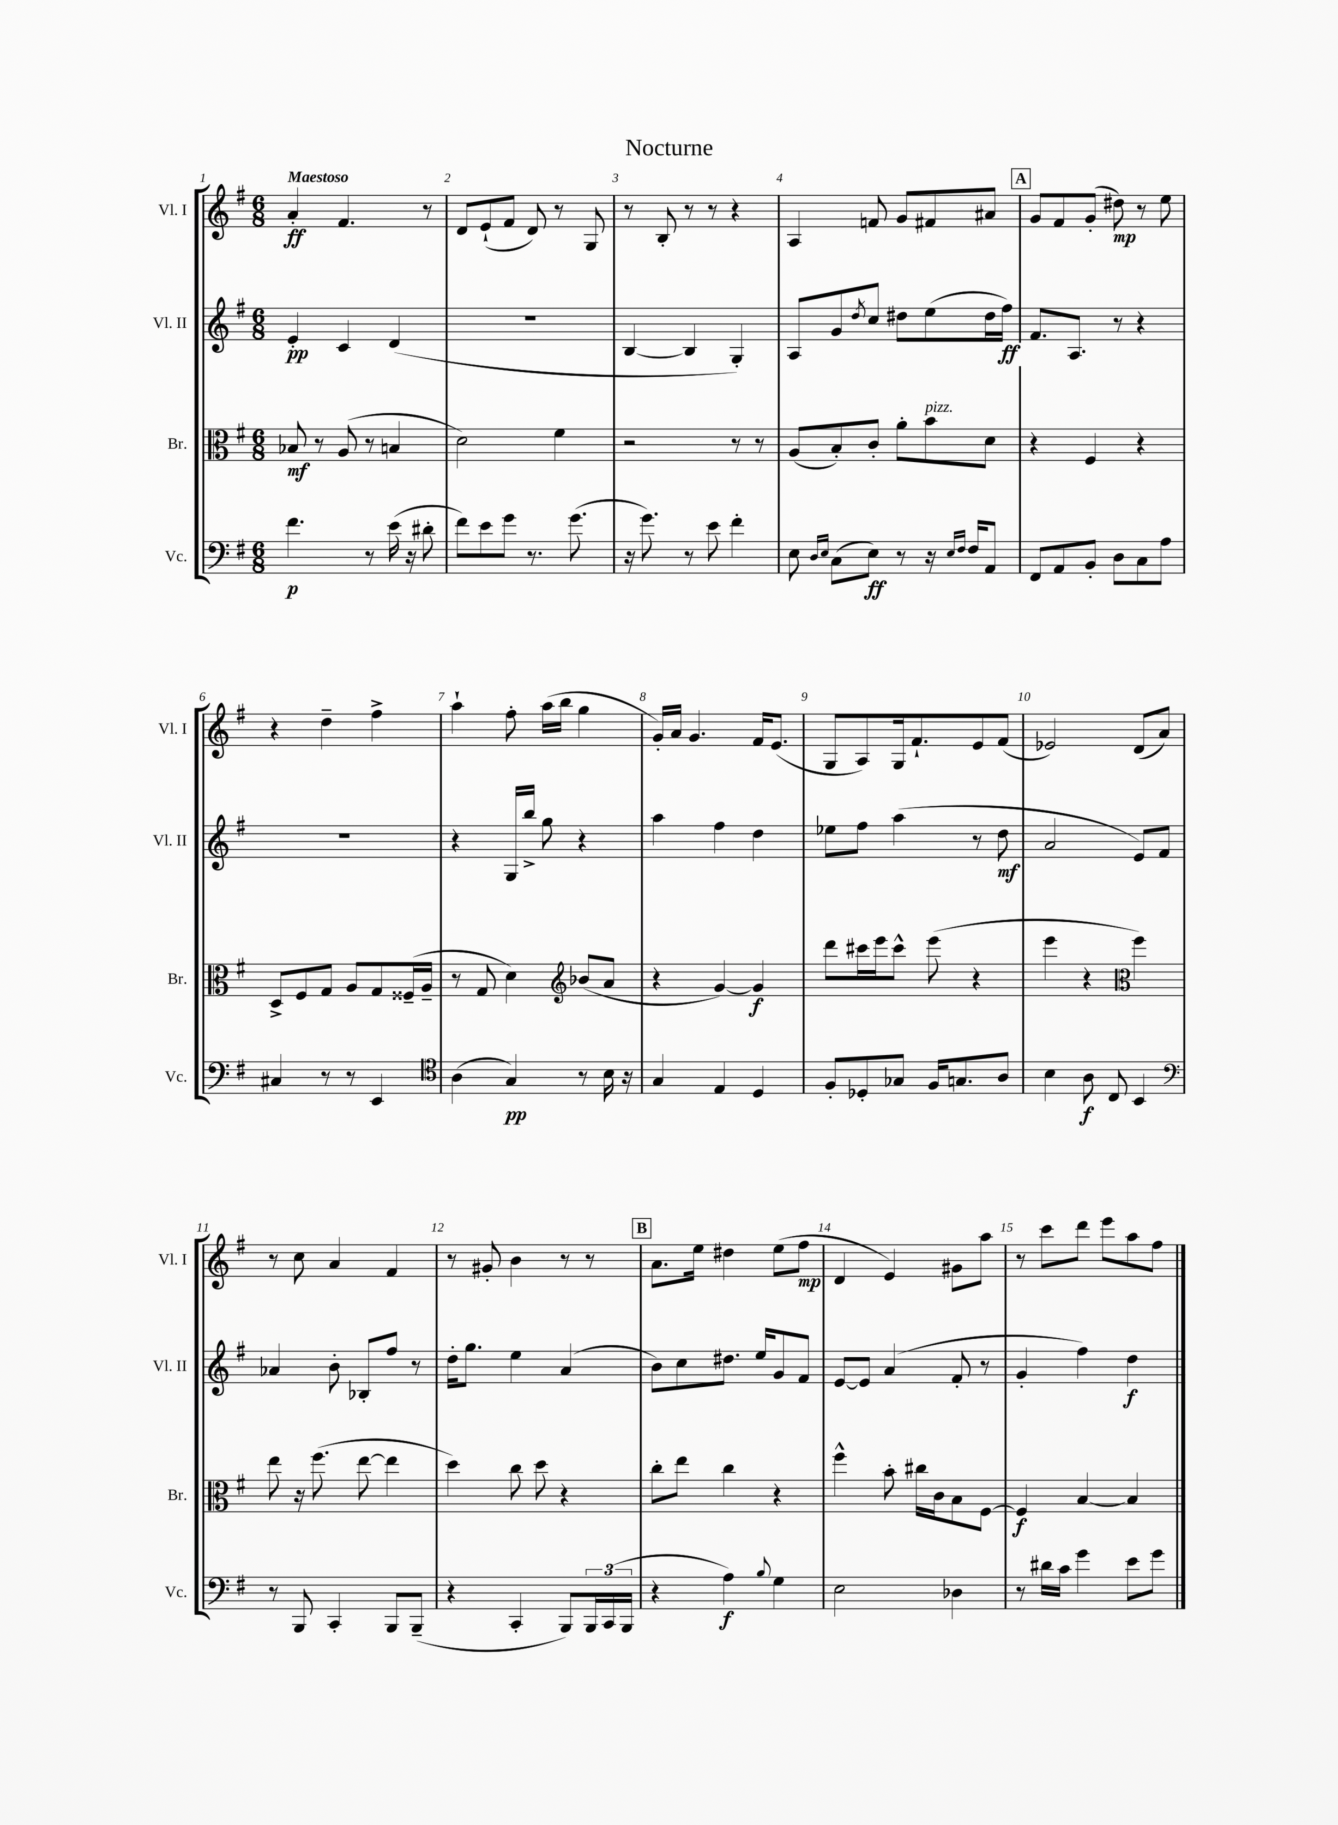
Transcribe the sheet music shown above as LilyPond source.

\header { title = "Nocturne" }
<<
\new StaffGroup <<
\new Staff = "s0" \with { instrumentName = "Vl. I" shortInstrumentName = "Vl. I" } {
    \clef treble \key g \major \numericTimeSignature \time 6/8 \tempo "Maestoso"
    a'4-.\ff fis'4. r8 |
    d'8 e'8-!( fis'8 d'8) r8 g8 |
    r8 b8-. r8 r8 r4 |
    a4 f'8 g'8 fis'8 ais'8 |
    \mark \markup { \box "A" } g'8 fis'8 g'8-.( dis''8\mp) r8 e''8 |
    r4 d''4-- fis''4-> |
    a''4-! fis''8-. a''16( b''16 g''4 |
    g'16-.) a'16 g'4. fis'16 e'8.( |
    g8 a8) g16 fis'8.-! e'8 fis'8( |
    ees'2) d'8( a'8) |
    r8 c''8 a'4 fis'4 |
    r8 gis'8-. b'4 r8 r8 |
    \mark \markup { \box "B" } a'8. e''16 dis''4 e''8( fis''8\mp |
    d'4 e'4) gis'8 a''8 |
    r8 c'''8 d'''8 e'''8 a''8 fis''8 \bar "|." |
}
\new Staff = "s1" \with { instrumentName = "Vl. II" shortInstrumentName = "Vl. II" } {
    \clef treble \key g \major \numericTimeSignature \time 6/8
    e'4-.\pp c'4 d'4( |
    R2. |
    b4~ b4 g4-.) |
    a8 g'8 \acciaccatura { d''8 } c''8 dis''8 e''8( dis''16 fis''16\ff) |
    \mark \markup { \box "A" } fis'8. a8. r8 r4 |
    R2. |
    r4 g16 b''16-> g''8 r4 |
    a''4 fis''4 d''4 |
    ees''8 fis''8 a''4( r8 d''8\mf |
    a'2 e'8) fis'8 |
    aes'4 b'8-. bes8-. fis''8 r8 |
    d''16-. g''8. e''4 a'4( |
    \mark \markup { \box "B" } b'8) c''8 dis''8. e''16 g'8 fis'8 |
    e'8~ e'8 a'4( fis'8-. r8 |
    g'4-. fis''4) d''4\f \bar "|." |
}
\new Staff = "s2" \with { instrumentName = "Br." shortInstrumentName = "Br." } {
    \clef alto \key g \major \numericTimeSignature \time 6/8
    bes8\mf r8 a8( r8 b4 |
    d'2) fis'4 |
    r2 r8 r8 |
    a8( b8-.) c'8-. a'8-. b'8^\markup { \italic "pizz." } d'8 |
    \mark \markup { \box "A" } r4 fis4 r4 |
    d8-> fis8 g8 a8 g8 fisis16--( a16-- |
    r8 g8 d'4) \clef treble bes'8( a'8 |
    r4 g'4~) g'4\f |
    d'''8 cis'''16 e'''16 cis'''8-^ e'''8( r4 |
    e'''4 r4 \clef alto fis''4) |
    e''8 r16 fis''8.( e''8~ e''4 |
    d''4) c''8 d''8 r4 |
    \mark \markup { \box "B" } c''8-. e''8 c''4 r4 |
    fis''4-^ b'8-. cis''16 c'16 b8 fis8~ |
    fis4\f b4~ b4 \bar "|." |
}
\new Staff = "s3" \with { instrumentName = "Vc." shortInstrumentName = "Vc." } {
    \clef bass \key g \major \numericTimeSignature \time 6/8
    fis'4.\p r8 e'16( r16 dis'8-. |
    fis'8) e'8 g'8 r8. g'8.( |
    r16 g'8.) r8 e'8 fis'4-. |
    e8 \grace { d16 e16 } c8( e8\ff) r8 r16 \grace { e16 fis16 } fis16 a,8 |
    \mark \markup { \box "A" } fis,8 a,8 b,8-. d8 c8 a8 |
    cis4 r8 r8 e,4 |
    \clef tenor a4( g4\pp) r8 b16 r16 |
    g4 e4 d4 |
    fis8-. des8-. ges8 fis16 g8. a8 |
    b4 a8\f c8 b,4 |
    \clef bass r8 b,,8 c,4-. b,,8 b,,8--( |
    r4 c,4-. b,,8) \tuplet 3/2 { b,,16 c,16( b,,16 } |
    \mark \markup { \box "B" } r4 a4\f) \appoggiatura { b8 } g4 |
    e2 des4 |
    r8 dis'16 c'16 g'4 e'8 g'8 \bar "|." |
}
>>
>>
\layout { \context { \Score \override BarNumber.break-visibility = ##(#f #t #t) barNumberVisibility = #all-bar-numbers-visible } }
